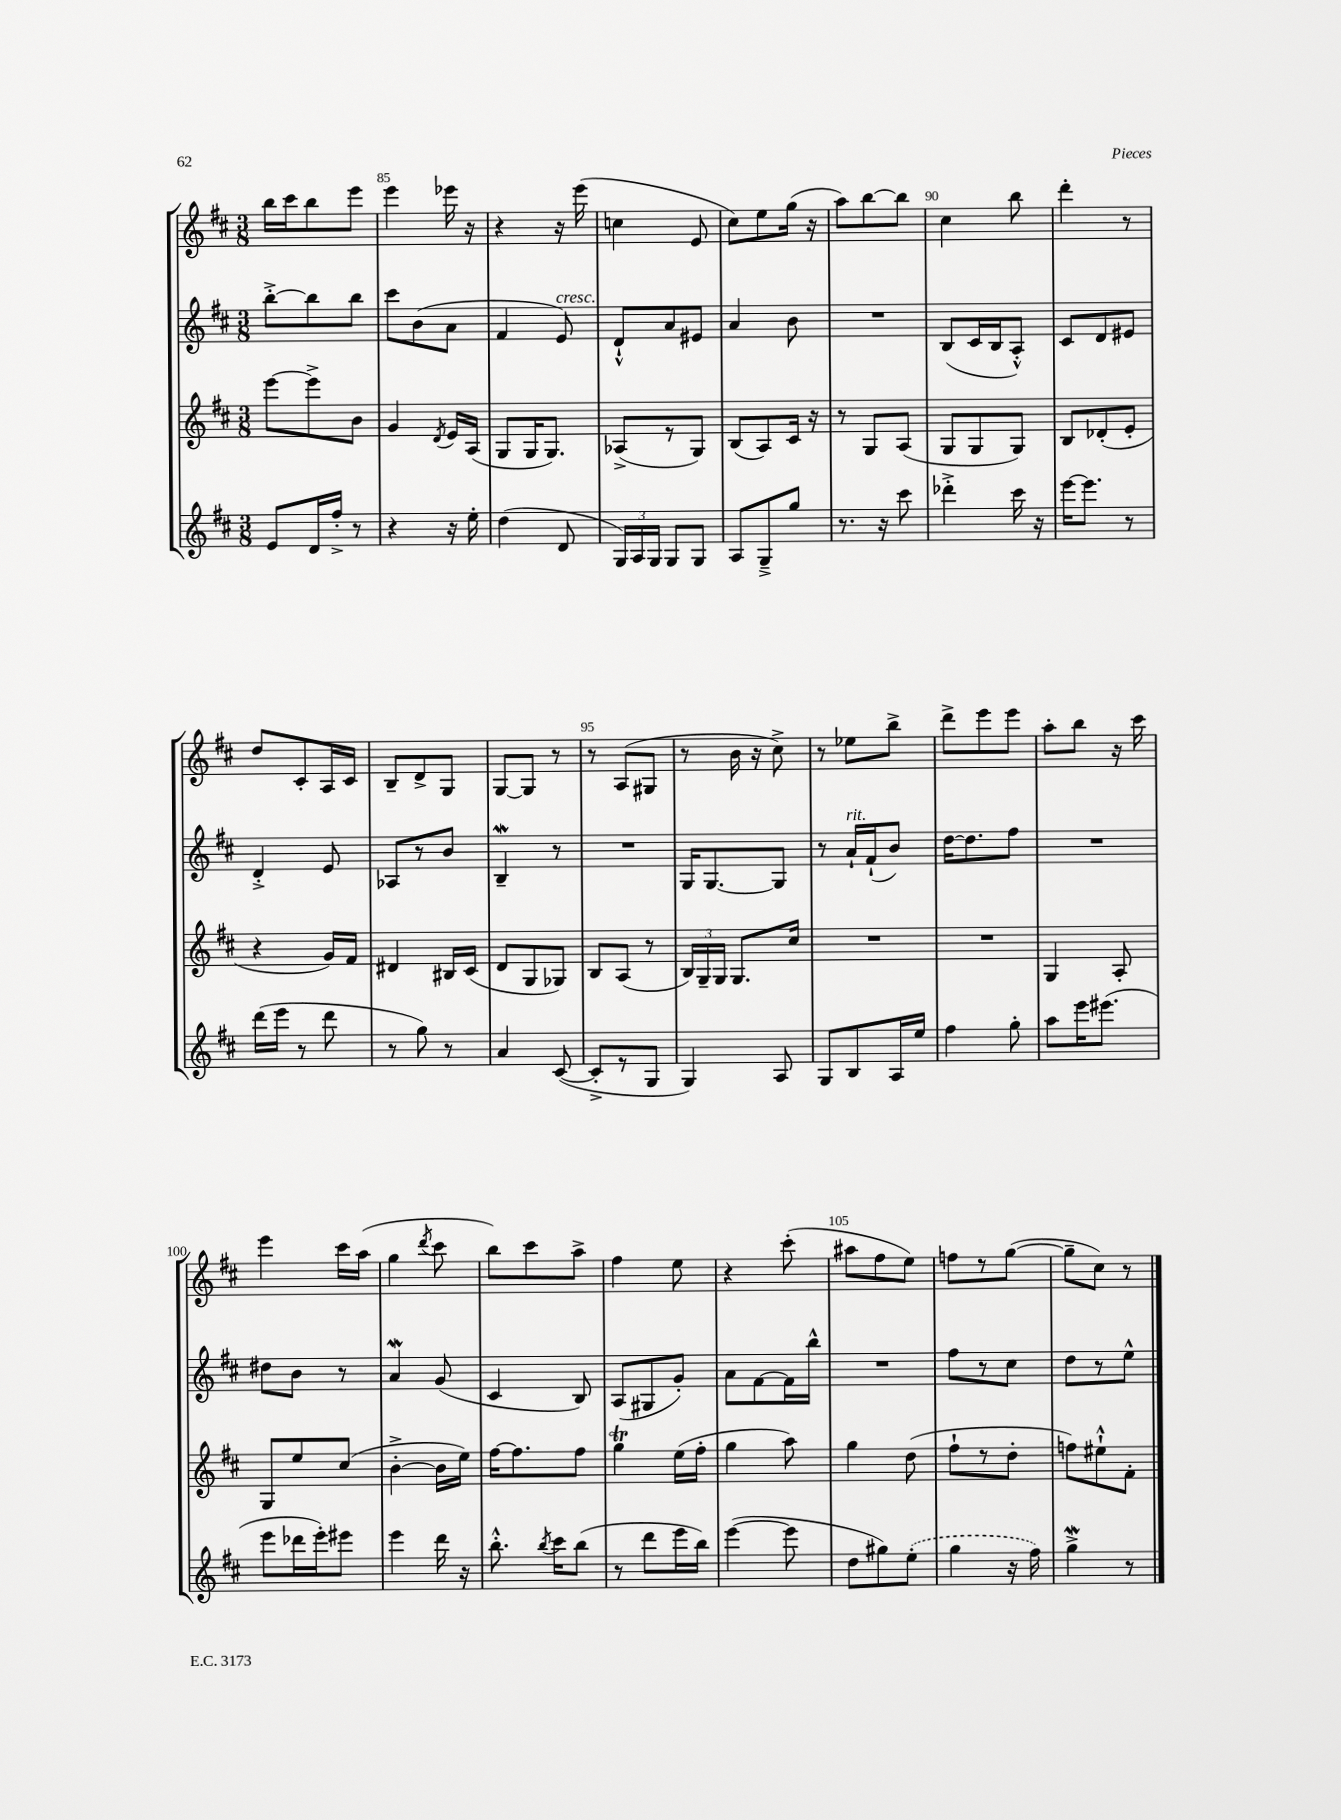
<<
\new StaffGroup <<
\new Staff = "s0" {
    \clef treble \key d \major \numericTimeSignature \time 3/8
    \autoBeamOff b''16[ cis'''16 b''8 e'''8] |
    e'''4 ees'''16 r16 |
    r4 r16 e'''16( |
    c''4 e'8 |
    cis''8[) e''8 g''16]( r16 |
    a''8[) b''8~ b''8] |
    cis''4 b''8 |
    d'''4-. r8 |
    d''8[ cis'8-. a16 cis'16] |
    b8[-- d'8-> g8] |
    g8[~ g8] r8 |
    r8 a8[( gis8] |
    r8 b'16 r16 cis''8->) |
    r8 ees''8[ b''8]-> |
    d'''8[-> e'''8 e'''8] |
    a''8[-. b''8] r16 cis'''16 |
    e'''4 cis'''16[ a''16]( |
    g''4 \acciaccatura { d'''8 } cis'''8 |
    b''8[) cis'''8 a''8]-> |
    fis''4 e''8 |
    r4 cis'''8-.( |
    ais''8[ fis''8 e''8]) |
    f''8[ r8 g''8]~( |
    g''8[-- cis''8]) r8 \bar "|." |
}
\new Staff = "s1" {
    \clef treble \key d \major \numericTimeSignature \time 3/8
    \autoBeamOff b''8[~-.-> b''8 b''8] |
    cis'''8[ b'8( a'8] |
    fis'4 e'8^\markup { \italic "cresc." }) |
    d'8[-!-^ a'8 eis'8] |
    a'4 b'8 |
    R4. |
    b8[( cis'16 b16 a8]-.-^) |
    cis'8[ d'8 eis'8] |
    d'4-.-> e'8 |
    aes8[ r8 b'8] |
    b4--\mordent r8 |
    R4. |
    g16[ g8.~ g8] |
    r8 a'16[-!^\markup { \italic "rit." } fis'16-!( b'8]) |
    d''16[~ d''8. fis''8] |
    R4. |
    dis''8[ b'8] r8 |
    a'4\mordent g'8( |
    cis'4 b8) |
    a8[( gis8 g'8]-.) |
    a'8[ fis'8~ fis'16 b''16]-^ |
    R4. |
    fis''8[ r8 cis''8] |
    d''8[ r8 e''8]-^ \bar "|." |
}
\new Staff = "s2" {
    \clef treble \key d \major \numericTimeSignature \time 3/8
    \autoBeamOff e'''8[~ e'''8-> b'8] |
    g'4 \acciaccatura { d'8 } e'16[ a16]( |
    g8[ g16 g8.]) |
    aes8[->( r8 g8]) |
    b8[( a8) cis'16] r16 |
    r8 g8[ a8]( |
    g8[ g8 g8]) |
    b8[ des'8-.( e'8]-. |
    r4 g'16[) fis'16] |
    dis'4 bis16[ cis'16]( |
    d'8[ g8 ges8]) |
    b8[ a8]( r8 |
    \tuplet 3/2 { b16[) g16-- g16] } g8.[ cis''16] |
    R4. |
    R4. |
    g4 a8-. |
    g8[ e''8 cis''8]( |
    b'4~-.-> b'16[ e''16]) |
    fis''16[~ fis''8. fis''8] |
    g''4\trill e''16[( fis''16]-. |
    g''4 a''8) |
    g''4 d''8( |
    fis''8[-! r8 d''8]-. |
    f''8[) eis''8-!-^ fis'8]-. \bar "|." |
}
\new Staff = "s3" {
    \clef treble \key d \major \numericTimeSignature \time 3/8
    \autoBeamOff e'8[ d'16 fis''16]-.-> r8 |
    r4 r16 e''16-. |
    d''4( d'8 |
    \tuplet 3/2 { g16[) a16 g16] } g8[ g8] |
    a8[ g8---> g''8] |
    r8. r16 cis'''8 |
    des'''4-.-> cis'''16 r16 |
    e'''16[~ e'''8.] r8 |
    d'''16[( e'''16] r8 d'''8 |
    r8 g''8) r8 |
    a'4 cis'8~( |
    cis'8[-.-> r8 g8] |
    g4) a8 |
    g8[ b8 a16 e''16] |
    fis''4 g''8-. |
    a''8[ e'''16 eis'''8.]( |
    e'''8[ des'''16 e'''16-.) eis'''8] |
    e'''4 d'''16 r16 |
    b''8.-.-^ \acciaccatura { b''8 } cis'''16[ b''8]( |
    r8 d'''8[ e'''16 b''16]) |
    e'''4~( e'''8 |
    d''8[ gis''8) \once \slurDashed e''8]-.( |
    g''4 r16 fis''16) |
    g''4->\mordent r8 \bar "|." |
}
>>
>>
\layout { \context { \Score currentBarNumber = #84 \override BarNumber.break-visibility = ##(#f #t #t) barNumberVisibility = #(every-nth-bar-number-visible 5) } }
